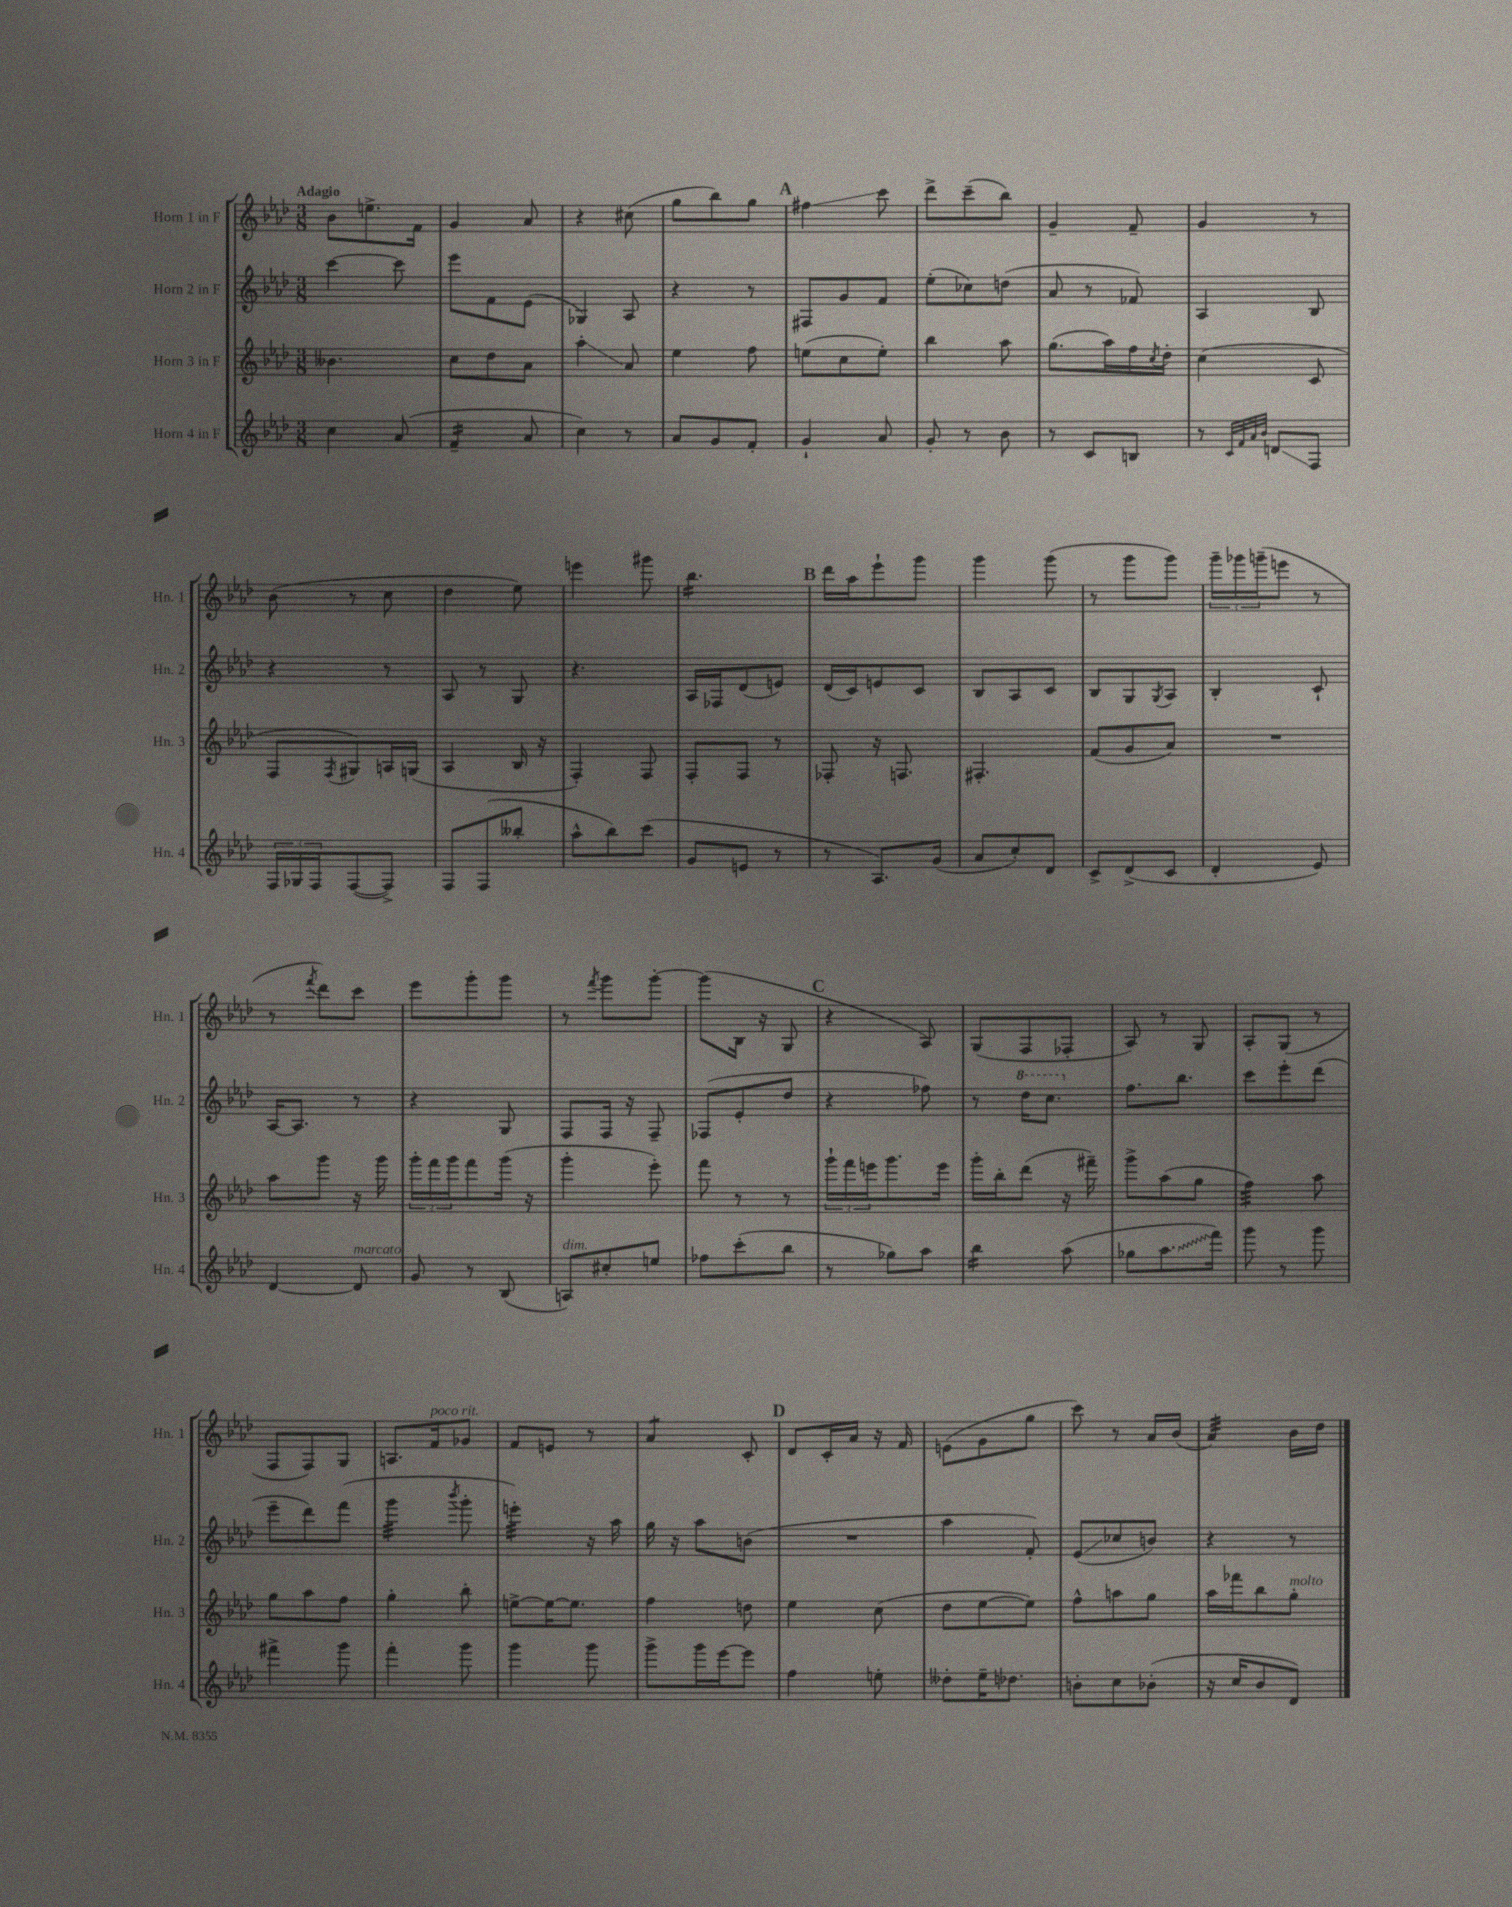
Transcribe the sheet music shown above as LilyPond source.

<<
\new StaffGroup <<
\new Staff = "s0" \with { instrumentName = "Horn 1 in F" shortInstrumentName = "Hn. 1" } {
    \clef treble \key aes \major \numericTimeSignature \time 3/8 \tempo "Adagio"
    bes'8 e''8.-> f'16 |
    g'4 aes'8 |
    r4 cis''8( |
    g''8 bes''8) g''8 |
    \mark \markup { \bold "A" } fis''4\glissando c'''8 |
    des'''8-> c'''8--( bes''8) |
    g'4-- f'8-- |
    g'4 r8 |
    bes'8( r8 c''8 |
    des''4 ees''8) |
    e'''4 gis'''8 |
    bes''4.:16 |
    \mark \markup { \bold "B" } des'''16 aes''16 ees'''8-! g'''8 |
    g'''4 g'''8( |
    r8 g'''8 g'''8) |
    \tuplet 3/2 { g'''16-- ges'''16 g'''16--( } e'''8 r8 |
    r8 \acciaccatura { f'''8 } des'''8) c'''8 |
    ees'''8 g'''8-. g'''8 |
    r8 \acciaccatura { f'''8 } g'''8 g'''8~-. |
    g'''8( bes16 r16 g8 |
    \mark \markup { \bold "C" } r4 aes8) |
    g8( f8 fes8-. |
    aes8) r8 g8 |
    aes8-. g8( r8 |
    f8 f8) g8 |
    a8. f'16^\markup { \italic "poco rit." } ges'8 |
    f'8 e'8 r8 |
    aes'4:8 c'8-. |
    \mark \markup { \bold "D" } des'8 c'16-. aes'16 r16 f'16 |
    e'8( g'8 g''8 |
    c'''8) r8 aes'16 bes'16( |
    aes'4:32) bes'16 des''16 \bar "|." |
}
\new Staff = "s1" \with { instrumentName = "Horn 2 in F" shortInstrumentName = "Hn. 2" } {
    \clef treble \key aes \major \numericTimeSignature \time 3/8
    c'''4~ c'''8 |
    ees'''8 f'8 ees'8( |
    ges4) aes8 |
    r4 r8 |
    \mark \markup { \bold "A" } fis8 g'8 f'8 |
    ees''8-.( ces''8) d''8( |
    aes'8 r8 fes'8) |
    aes4 bes8 |
    r4 r8 |
    aes8 r8 g8 |
    r4. |
    aes16 fes16 des'8( e'8) |
    \mark \markup { \bold "B" } des'16( c'16) e'8 c'8 |
    bes8 aes8 c'8 |
    bes8 g8 \acciaccatura { g8 } aes8 |
    bes4-. c'8-! |
    aes16~ aes8. r8 |
    r4 g8 |
    f8 f16 r16 f8-- |
    fes8( ees'8-. des''8 |
    \mark \markup { \bold "C" } r4 fes''8) |
    r8 \ottava #1 des'''16 c'''8. \ottava #0 |
    f''8. bes''8. |
    c'''8 ees'''8-. des'''8( |
    ees'''8-- des'''8) f'''8( |
    g'''4:32 \acciaccatura { bes'''8 } g'''8-. |
    e'''4:32-.) r16 aes''16 |
    g''16 r16 aes''8 b'8( |
    \mark \markup { \bold "D" } R4. |
    aes''4 f'8-.) |
    ees'8\glissando( ces''8 b'8) |
    r4 r8 \bar "|." |
}
\new Staff = "s2" \with { instrumentName = "Horn 3 in F" shortInstrumentName = "Hn. 3" } {
    \clef treble \key aes \major \numericTimeSignature \time 3/8
    beses'4. |
    c''8 des''8 aes'8 |
    aes''4-.\glissando aes'8 |
    ees''4 f''8 |
    \mark \markup { \bold "A" } e''8( c''8 e''8-.) |
    bes''4 aes''8 |
    g''8.( aes''16) f''16 \acciaccatura { c''8 } des''16-. |
    c''4( c'8 |
    f8 \acciaccatura { f8 } gis8) a16 g16( |
    aes4 bes16 r16 |
    f4-.) f8 |
    f8-. f8 r8 |
    \mark \markup { \bold "B" } fes8-. r16 f8. |
    fis4.-. |
    f'8( g'8 aes'8) |
    R4. |
    aes''8 g'''8 r16 g'''16 |
    \tuplet 3/2 { g'''16-. f'''16 g'''16 } f'''8 g'''16( r16 |
    g'''4-. ees'''8-.) |
    f'''8 r8 r8 |
    \mark \markup { \bold "C" } \tuplet 3/2 { g'''16-! f'''16 e'''16 } g'''8. e'''16 |
    g'''16-. bes''16-. des'''8( r16 fis'''16--) |
    g'''8-> aes''8( g''8 |
    f''4:32) aes''8 |
    g''8 aes''8 f''8 |
    g''4-. bes''8-. |
    e''8~-> e''16~ e''8. |
    f''4 d''8 |
    \mark \markup { \bold "D" } ees''4 c''8( |
    des''8 ees''8~ ees''8) |
    f''8-^ a''8 g''8 |
    aes''16 fes'''16 bes''8 g''8-.^\markup { \italic "molto" } \bar "|." |
}
\new Staff = "s3" \with { instrumentName = "Horn 4 in F" shortInstrumentName = "Hn. 4" } {
    \clef treble \key aes \major \numericTimeSignature \time 3/8
    c''4 aes'8( |
    f'4:16-- aes'8 |
    c''4) r8 |
    aes'8 g'8 f'8-. |
    \mark \markup { \bold "A" } g'4-! aes'8 |
    g'8-. r8 bes'8 |
    r8 c'8 b8 |
    r8 \grace { c'32 f'32 aes'32 bes'32 } d'8\glissando f8 |
    \tuplet 3/2 { f16 ges16 f16 } f8~( f8->) |
    f8 f8( beses''8-. |
    aes''8-^ bes''8) c'''8( |
    g'8 e'8 r8 |
    \mark \markup { \bold "B" } r8 aes8.) g'16( |
    aes'8 c''8-.) des'8 |
    c'8-> des'8->( c'8 |
    des'4-. ees'8) |
    des'4~ des'8^\markup { \italic "marcato" } |
    g'8 r8 bes8( |
    a8^\markup { \italic "dim." }) cis''8-. e''8 |
    fes''8 c'''8-.( bes''8 |
    \mark \markup { \bold "C" } r8 ges''8) aes''8 |
    bes''4:16 aes''8( |
    ges''8 \once \override Glissando.style = #'zigzag aes''8.\glissando f'''16) |
    g'''8 r8 g'''8 |
    fis'''4-> g'''8 |
    f'''4-. g'''8 |
    g'''4 g'''8 |
    g'''8-> g'''16 ees'''16~ ees'''8 |
    \mark \markup { \bold "D" } f''4 e''8-. |
    deses''8-. ees''16-- des''8. |
    b'8-. c''8 bes'8-.( |
    r16 c''16 bes'8 des'8) \bar "|." |
}
>>
>>
\layout { \context { \Score \remove "Bar_number_engraver" } }
